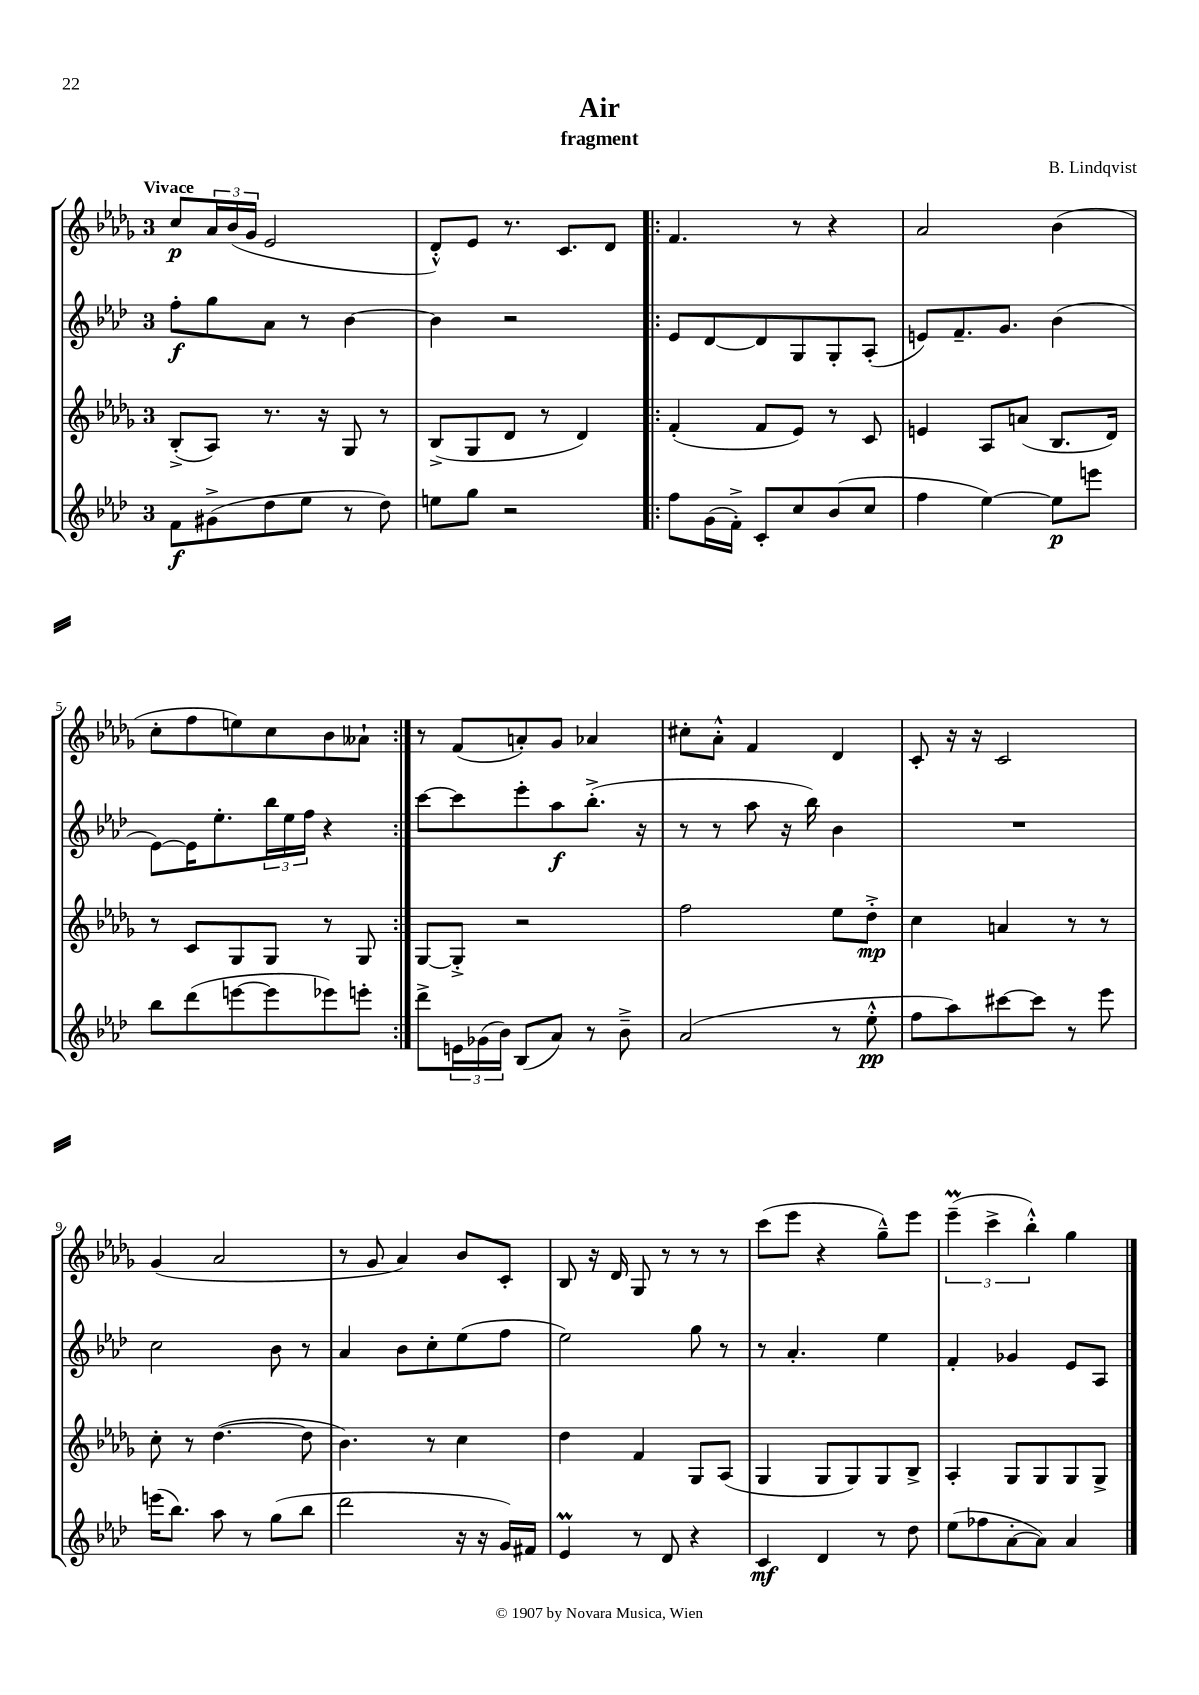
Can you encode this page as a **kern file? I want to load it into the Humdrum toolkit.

**kern	**dynam	**kern	**dynam	**kern	**dynam	**kern	**dynam
*part4	*part4	*part3	*part3	*part2	*part2	*part1	*part1
*staff4	*staff4	*staff3	*staff3	*staff2	*staff2	*staff1	*staff1
*clefG2	*	*clefG2	*	*clefG2	*	*clefG2	*
*k[b-e-a-d-]	*	*k[b-e-a-d-g-]	*	*k[b-e-a-d-]	*	*k[b-e-a-d-g-]	*
*M3/4	*	*M3/4	*	*M3/4	*	*M3/4	*
=1	=1	=1	=1	=1	=1	=1	=1
!	!	!	!	!	!	!LO:TX:a:B:t=Vivace	!
8f\L	f	(8B-'^/L	.	8ff'\L	f	8cc/L	p
(8g#X^\	.	8A-/J)	.	8gg\	.	24a-/L	.
.	.	.	.	.	.	(24b-/	.
.	.	.	.	.	.	24g-/JJ	.
8dd-\	.	8.r	.	8a-\J	.	2e-/	.
8ee-\J	.	.	.	8r	.	.	.
.	.	16r	.	.	.	.	.
8r	.	8G-/	.	[4b-\	.	.	.
8dd-\)	.	8r	.	.	.	.	.
=2	=2	=2	=2	=2	=2	=2	=2
8een\L	.	(8B-^/L	.	4b-\]	.	8d-'^^/L)	.
8gg\J	.	8G-/	.	.	.	8e-/J	.
2r	.	8d-/J	.	2r	.	8.r	.
.	.	8r	.	.	.	.	.
.	.	.	.	.	.	8.c/L	.
.	.	4d-/)	.	.	.	.	.
.	.	.	.	.	.	8d-/J	.
=3!|:	=3!|:	=3!|:	=3!|:	=3!|:	=3!|:	=3!|:	=3!|:
8ff\L	.	(4f'/	.	8e-/L	.	4.f/	.
(16g\L	.	.	.	[8d-/	.	.	.
16f'^\JJ)	.	.	.	.	.	.	.
8c'/L	.	8f/L	.	8d-/]	.	.	.
8cc/	.	8e-/J)	.	8G/	.	8r	.
(8b-/	.	8r	.	8G'/	.	4r	.
8cc/J	.	8c/	.	(8A-'/J	.	.	.
=4	=4	=4	=4	=4	=4	=4	=4
4ff\	.	4en/	.	8en/L)	.	2a-/	.
.	.	.	.	8.f~/	.	.	.
[4ee-\)	.	8A-/L	.	.	.	.	.
.	.	.	.	8.g/J	.	.	.
.	.	(8an/J	.	.	.	.	.
8ee-\L]	p	8.B-/L	.	(4b-\	.	(4b-\	.
8eeen\J	.	.	.	.	.	.	.
.	.	16d-/Jk)	.	.	.	.	.
!!LO:LB:g=z
=5	=5	=5	=5	=5	=5	=5	=5
8bb-\L	.	8r	.	[8e-\L)	.	8cc'\L	.
(8ddd-\	.	8c/L	.	16e-\K]	.	8ff\	.
.	.	.	.	8.ee-'\	.	.	.
[8eeen\	.	8G-/	.	.	.	8een\)	.
8eee\]	.	8G-/J	.	24bb-\L	.	8cc\	.
.	.	.	.	24ee-\	.	.	.
.	.	.	.	24ff\JJ	.	.	.
8eee-X\)	.	8r	.	4r	.	8b-\	.
8eeen'\J	.	8G-/	.	.	.	8a--X`\J	.
=6:|!	=6:|!	=6:|!	=6:|!	=6:|!	=6:|!	=6:|!	=6:|!
8ddd-^\L	.	[8G-/L	.	[8ccc\L	.	8r	.
24en\L	.	8G-'^/J]	.	8ccc\]	.	(8f/L	.
(24g-X\	.	.	.	.	.	.	.
24b-\JJ)	.	.	.	.	.	.	.
(8B-/L	.	2r	.	8eee-'\	.	8an'/)	.
8a-/J)	.	.	.	8aa-\	f	8g-/J	.
8r	.	.	.	(8.bb-'^\J	.	4a-X/	.
8b-~^\	.	.	.	.	.	.	.
.	.	.	.	16r	.	.	.
=7	=7	=7	=7	=7	=7	=7	=7
(2a-/	.	2ff\	.	8r	.	8cc#X'\L	.
.	.	.	.	8r	.	8a-'^^\J	.
.	.	.	.	8aa-\	.	4f/	.
.	.	.	.	16r	.	.	.
.	.	.	.	16bb-\)	.	.	.
8r	.	8ee-\L	.	4b-\	.	4d-/	.
8ee-'^^\	pp	8dd-'^\J	mp	.	.	.	.
=8	=8	=8	=8	=8	=8	=8	=8
8ff\L	.	4cc\	.	2.r	.	8c'/	.
8aa-\)	.	.	.	.	.	16r	.
.	.	.	.	.	.	16r	.
[8ccc#X\	.	4an/	.	.	.	2c/	.
8ccc#\J]	.	.	.	.	.	.	.
8r	.	8r	.	.	.	.	.
8eee-\	.	8r	.	.	.	.	.
!!LO:LB:g=z
=9	=9	=9	=9	=9	=9	=9	=9
(16eeen\KL	.	8cc'\	.	2cc\	.	(4g-/	.
8.bb-\J)	.	.	.	.	.	.	.
.	.	8r	.	.	.	.	.
8aa-\	.	([4.dd-\	.	.	.	2a-/	.
8r	.	.	.	.	.	.	.
(8gg\L	.	.	.	8b-\	.	.	.
8bb-\J	.	8dd-\]	.	8r	.	.	.
=10	=10	=10	=10	=10	=10	=10	=10
2ddd-\	.	4.b-\)	.	4a-/	.	8r	.
.	.	.	.	.	.	8g-/	.
.	.	.	.	8b-\L	.	4a-/)	.
.	.	8r	.	8cc'\	.	.	.
16r	.	4cc\	.	(8ee-\	.	8b-/L	.
16r	.	.	.	.	.	.	.
16g/LL)	.	.	.	8ff\J	.	8c'/J	.
16f#X/JJ	.	.	.	.	.	.	.
=11	=11	=11	=11	=11	=11	=11	=11
4e-M/	.	4dd-\	.	2ee-\)	.	8B-/	.
.	.	.	.	.	.	16r	.
.	.	.	.	.	.	16d-/	.
8r	.	4f/	.	.	.	8G-/	.
8d-/	.	.	.	.	.	8r	.
4r	.	8G-/L	.	8gg\	.	8r	.
.	.	(8A-/J	.	8r	.	8r	.
=12	=12	=12	=12	=12	=12	=12	=12
4c/	mf	4G-/	.	8r	.	(8ccc\L	.
.	.	.	.	4.a-'/	.	8eee-\J	.
4d-/	.	8G-/L	.	.	.	4r	.
.	.	8G-/)	.	.	.	.	.
8r	.	8G-/	.	4ee-\	.	8gg-~^^\L)	.
8dd-\	.	8B-^/J	.	.	.	8eee-\J	.
=13	=13	=13	=13	=13	=13	=13	=13
(8ee-\L	.	4A-'/	.	4f'/	.	(6eee-M~\	.
8ff-X\	.	.	.	.	.	.	.
.	.	.	.	.	.	6ccc^\	.
[8a-'\	.	8G-/L	.	4g-X/	.	.	.
.	.	.	.	.	.	6bb-'^^\)	.
8a-\J])	.	8G-/	.	.	.	.	.
4a-/	.	8G-/	.	8e-/L	.	4gg-\	.
.	.	8G-^/J	.	8A-/J	.	.	.
==	==	==	==	==	==	==	==
*-	*-	*-	*-	*-	*-	*-	*-
